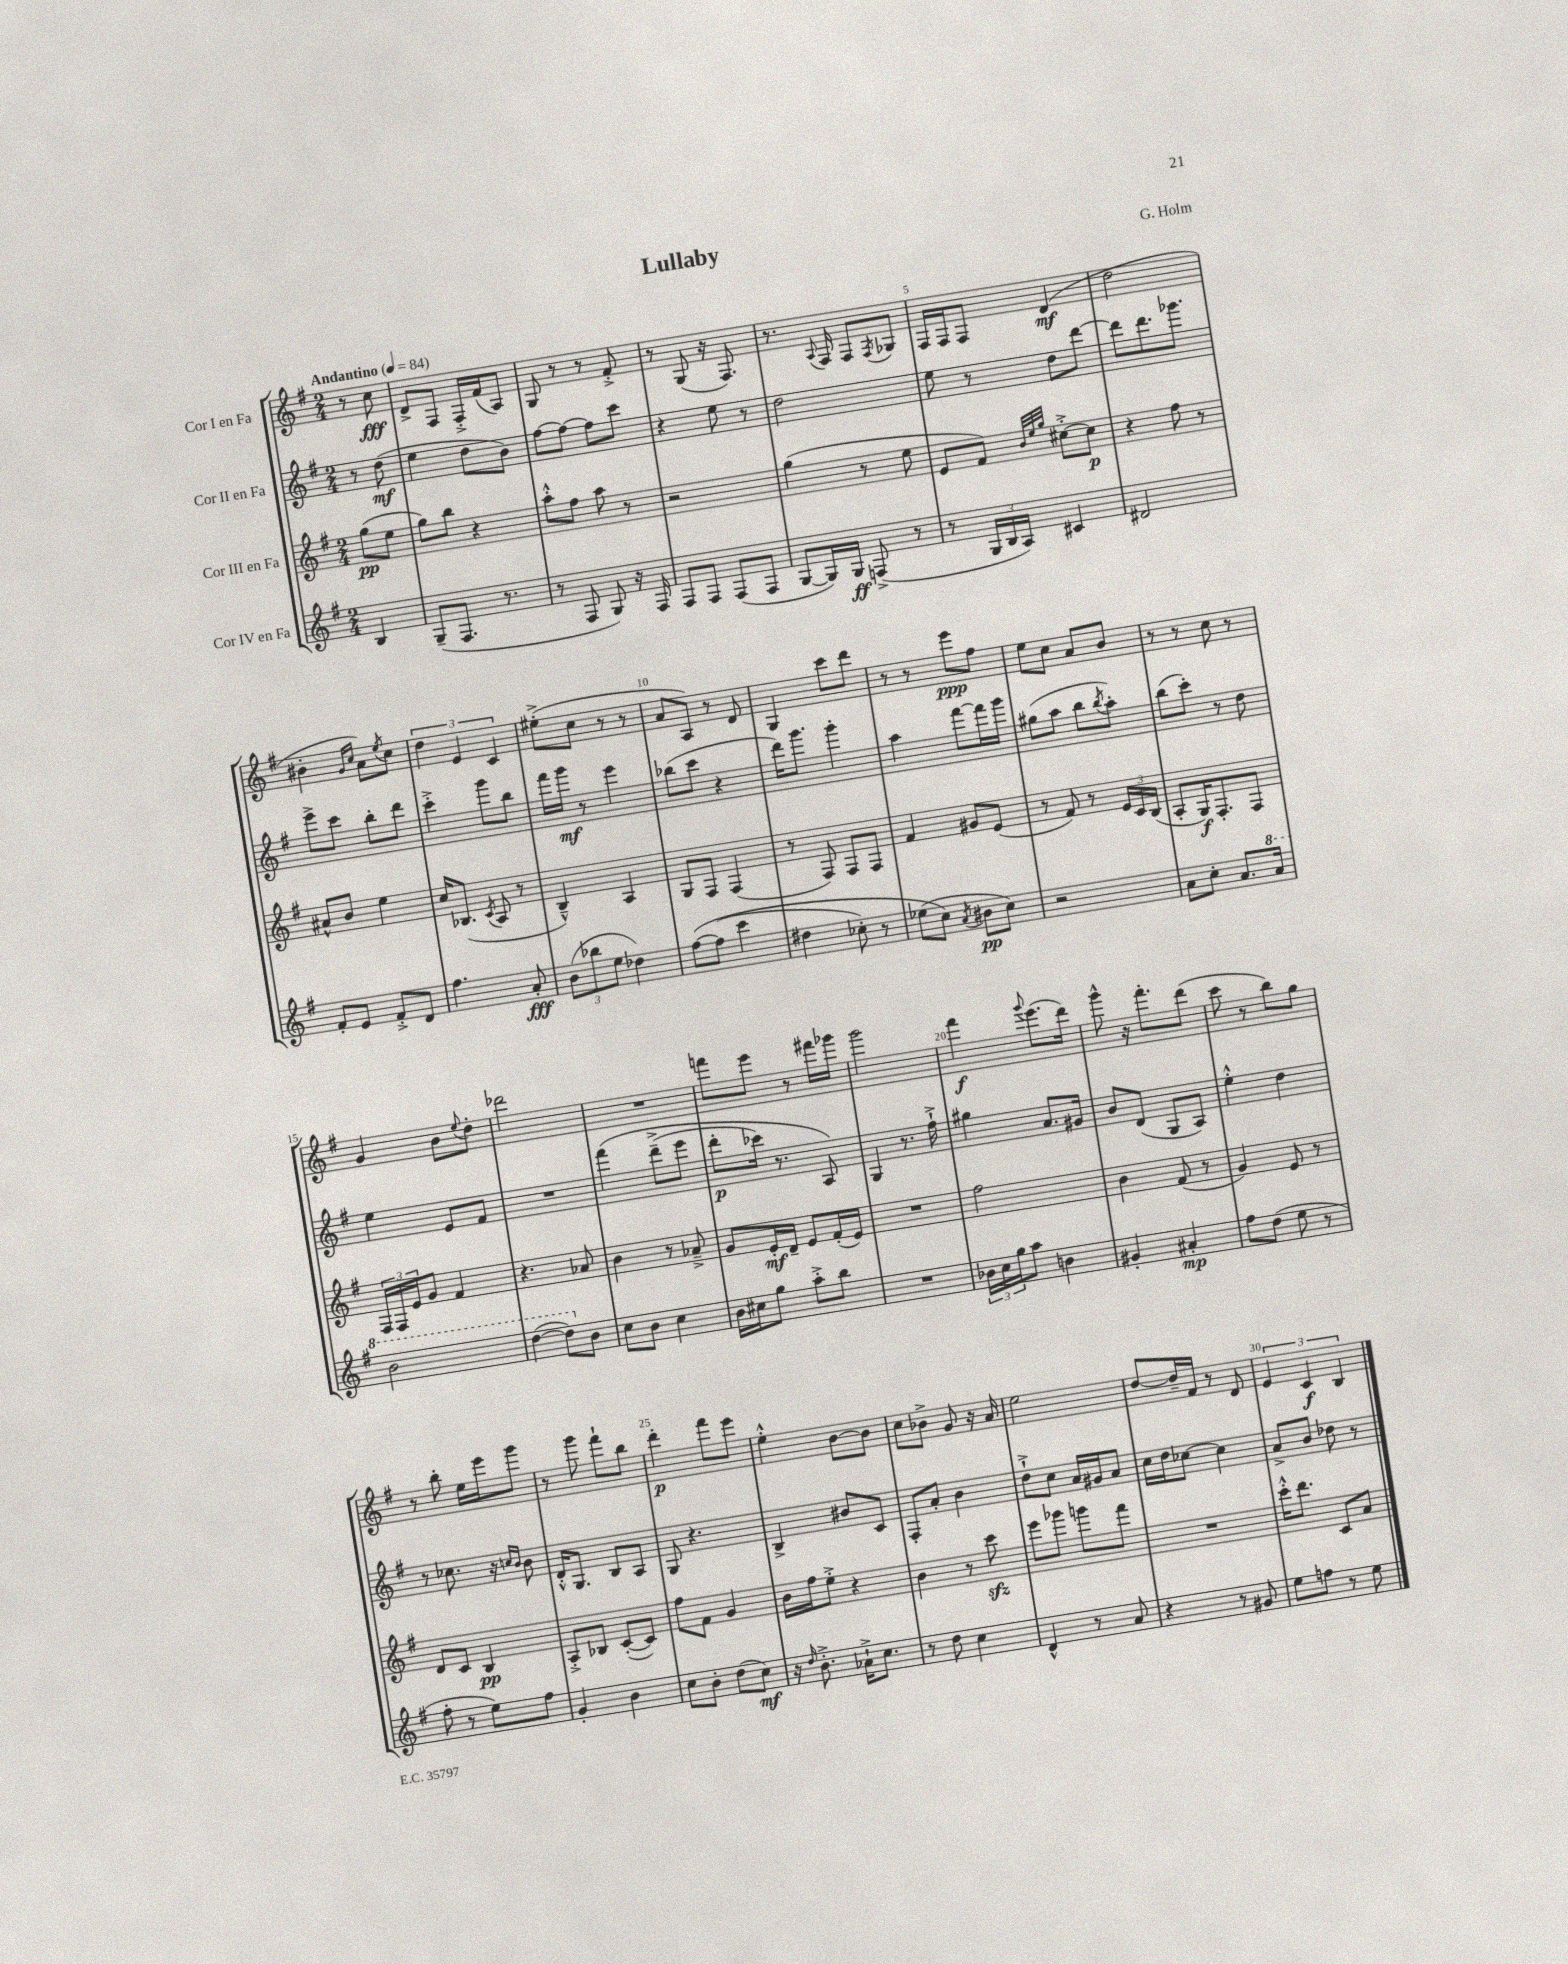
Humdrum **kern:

**kern	**dynam	**kern	**dynam	**kern	**dynam	**kern	**dynam
*part4	*part4	*part3	*part3	*part2	*part2	*part1	*part1
*staff4	*staff4	*staff3	*staff3	*staff2	*staff2	*staff1	*staff1
*I"Cor IV en Fa	*	*I"Cor III en Fa	*	*I"Cor II en Fa	*	*I"Cor I en Fa	*
*clefG2	*	*clefG2	*	*clefG2	*	*clefG2	*
*k[f#]	*	*k[f#]	*	*k[f#]	*	*k[f#]	*
*M2/4	*	*M2/4	*	*M2/4	*	*M2/4	*
*MM84	*	*MM84	*	*MM84	*	*MM84	*
=	=	=	=	=	=	=	=
!	!	!	!	!	!	!LO:TX:a:B:t=Andantino	!
4B/	.	(8gg\L	pp	8r	.	8r	.
.	.	8ee\J	.	(8dd\	mf	8cc\	fff
=1	=1	=1	=1	=1	=1	=1	=1
(8G~/L	.	8gg\L)	.	4ee\	.	8d^/L	.
8.F#/J	.	8bb\J	.	.	.	8F#/J	.
.	.	4r	.	8dd\L	.	16F#'^/LL	.
8.r	.	.	.	.	.	(16f#/J	.
.	.	.	.	8b\J)	.	8A/J)	.
=2	=2	=2	=2	=2	=2	=2	=2
8r	.	8aa'^^\L	.	[8ff#\L	.	8G/	.
8F#/	.	8ff#\J	.	8ff#\J_	.	8r	.
8G/)	.	8aa\	.	8ff#\L]	.	8r	.
16r	.	8r	.	8ccc\J	.	8f#'^/	.
16F#/	.	.	.	.	.	.	.
=3	=3	=3	=3	=3	=3	=3	=3
8F#/L	.	2r	.	4r	.	8r	.
8F#/J	.	.	.	.	.	(8G/	.
(8F#/L	.	.	.	8ee\	.	16r	.
.	.	.	.	.	.	8.F#/)	.
8F#/J	.	.	.	8r	.	.	.
=4	=4	=4	=4	=4	=4	=4	=4
[8G/L	.	(4gg\	.	2dd\	.	8.r	.
16G/L])	.	.	.	.	.	.	.
.	.	.	.	.	.	8qqA/	.
16G/JJ	ff	.	.	.	.	16F#/	.
(8Fn^/	.	8r	.	.	.	8F#/L	.
.	.	.	.	.	.	8qF#/	.
8r	.	8ee\	.	.	.	8G-X/J	.
=5	=5	=5	=5	=5	=5	=5	=5
8r	.	8e/L	.	8ee\	.	16F#/LL	.
.	.	.	.	.	.	16F#/J	.
24G/LL	.	8f#/J)	.	8r	.	8F#/J	.
24B/	.	.	.	.	.	.	.
24A/JJ)	.	.	.	.	.	.	.
.	.	32qqb/LLL	.	.	.	.	.
.	.	32qqee/	.	.	.	.	.
.	.	32qqgg/JJJ	.	.	.	.	.
4c#X/	.	[8cc#X'^\L	.	8dd\L	.	(4d/	mf
.	.	8cc#\J]	p	[8ddd\J	.	.	.
=6	=6	=6	=6	=6	=6	=6	=6
2d#X/	.	4r	.	8ddd\L]	.	2dd\	.
.	.	.	.	8.ddd\	.	.	.
.	.	8ff#\	.	.	.	.	.
.	.	.	.	8.ggg-X\J	.	.	.
.	.	8r	.	.	.	.	.
!!LO:LB:g=z
=7	=7	=7	=7	=7	=7	=7	=7
8f#'/L	.	8a#X^^/L	.	8eee^\L	.	4b#X'\	.
8e/J	.	8b/J	.	8ccc\J	.	.	.
.	.	.	.	.	.	16qqg/LL	.
.	.	.	.	.	.	16qqcc/JJ	.
8f#'^/L	.	4ee\	.	8bb'\L	.	8a\L)	.
.	.	.	.	.	.	8qee/	.
8d/J	.	.	.	8ddd\J	.	8cc\J	.
=8	=8	=8	=8	=8	=8	=8	=8
4.ff#\	.	16cc/KL	.	4ccc'^\	.	6dd\	.
.	.	(8.B-X/J	.	.	.	.	.
.	.	.	.	.	.	6e/	.
.	.	8qc/	.	.	.	.	.
.	.	8A/	.	8ggg\L	.	.	.
.	.	.	.	.	.	6c/	.
8a'/	fff	8r	.	8bb\J	.	.	.
=9	=9	=9	=9	=9	=9	=9	=9
(12b\L	.	4B~^^/)	.	16fff#\LL	.	(8ee#X'^\L	.
.	.	.	.	16ggg\JJ	mf	.	.
12bb-X\	.	.	.	.	.	.	.
.	.	.	.	8r	.	8cc\J	.
12ee\J	.	.	.	.	.	.	.
4dd-X\)	.	4A/	.	4eee\	.	8r	.
.	.	.	.	.	.	8r	.
=10	=10	=10	=10	=10	=10	=10	=10
([8ff#\L	.	8G/L	.	(8bb-X\L	.	8a/L	.
(8ff#\J]	.	8F#/J	.	8ccc\J	.	8A/J)	.
4ccc\	.	(4F#/	.	4r	.	8r	.
.	.	.	.	.	.	8d/	.
=11	=11	=11	=11	=11	=11	=11	=11
4dd#X\	.	8r	.	16ddd\KL)	.	4G/	.
.	.	.	.	8.ggg\J	.	.	.
.	.	8F#/)	.	.	.	.	.
8cc-X'\)	.	8F#/L	.	4ggg'\	.	8ccc\L	.
8r	.	8F#/J	.	.	.	8ddd\J	.
=12	=12	=12	=12	=12	=12	=12	=12
(8ee-X\L	.	4f#/	.	4aa\	.	8r	.
8cc\J)	.	.	.	.	.	8r	.
8qa/	.	.	.	.	.	.	.
8b#X\L	pp	8g#X/L	.	[8fff#\L	.	8eee\L	ppp
8cc\J)	.	(8e/J	.	16fff#\L]	.	8ff#\J	.
.	.	.	.	16ggg\JJ	.	.	.
=13	=13	=13	=13	=13	=13	=13	=13
2r	.	8r	.	(8gg#X\L	.	8ee\L	.
.	.	8f#/)	.	8aa\J	.	8cc\J	.
.	.	8r	.	8bb\L	.	8a/L	.
.	.	.	.	8qbb/	.	.	.
.	.	24e/LL	.	8aa'\J)	.	8b/J	.
.	.	24c/	.	.	.	.	.
.	.	(24B/JJ	.	.	.	.	.
=14	=14	=14	=14	=14	=14	=14	=14
8a\L	.	8A'/L	.	(8bb\L	.	8r	.
8cc'\J	.	16G/K)	f	8ccc'\J)	.	8r	.
.	.	8.F#'/	.	.	.	.	.
8.a/L	.	.	.	8r	.	8cc\	.
.	.	8F#/J	.	8dd\	.	8r	.
*8va	*	*	*	*	*	*	*
16aa/Jk	.	.	.	.	.	.	.
!!LO:LB:g=z
=15	=15	=15	=15	=15	=15	=15	=15
2bb\	.	24F#/LL	.	4ee\	.	4g/	.
.	.	24F#/	.	.	.	.	.
.	.	24e/J	.	.	.	.	.
.	.	8g/J	.	.	.	.	.
.	.	4f#/	.	8e/L	.	8b\L	.
.	.	.	.	.	.	8qqee/	.
.	.	.	.	8f#/J	.	8dd'\J	.
=16	=16	=16	=16	=16	=16	=16	=16
([4ddd\	.	4.r	.	2r	.	2ddd-X\	.
8ddd\L])	.	.	.	.	.	.	.
*X8va	*	*	*	*	*	*	*
8b\J	.	8a-X/	.	.	.	.	.
=17	=17	=17	=17	=17	=17	=17	=17
8cc\L	.	4b\	.	(4fff#\	.	2r	.
8b\J	.	.	.	.	.	.	.
4cc\	.	8r	.	(8ddd~^\L	.	.	.
.	.	8a-X~^/	.	8eee\J	.	.	.
=18	=18	=18	=18	=18	=18	=18	=18
16b\LL	.	8g/L	.	8ddd'\L	p	8fffn\L	.
16cc#X\J	.	.	.	.	.	.	.
8gg\J	.	16e'/L	mf	16ccc-X\Jk)	.	8eee\J	.
.	.	16d~/JJ	.	8.r	.	.	.
8aa'^\L	.	8e/L	.	.	.	8r	.
8bb\J	.	(16f#'/L	.	8A/)	.	16fff#X\LL	.
.	.	16e/JJ)	.	.	.	16ggg-X\JJ	.
=19	=19	=19	=19	=19	=19	=19	=19
2r	.	2r	.	4G/	.	2ggg\	.
.	.	.	.	8.r	.	.	.
.	.	.	.	16ff#`^\	.	.	.
=20	=20	=20	=20	=20	=20	=20	=20
24b-X\LL	.	2ff#\	.	4gg#X\	.	4fff#\	f
24cc\	.	.	.	.	.	.	.
24gg\J	.	.	.	.	.	.	.
8aa\J	.	.	.	.	.	.	.
.	.	.	.	.	.	8qqggg/	.
4bn\	.	.	.	8.a/L	.	(8.eee\L	.
.	.	.	.	16g#X/Jk	.	16ddd\Jk)	.
=21	=21	=21	=21	=21	=21	=21	=21
4g#X'/	.	4b\	.	8b/L	.	8ggg^^\	.
.	.	.	.	(8d/J	.	16r	.
.	.	.	.	.	.	8.fff#'\L	.
4a#X'/	mp	(8f#/	.	8G/L	.	.	.
.	.	8r	.	8A/J)	.	(8ddd\J	.
=22	=22	=22	=22	=22	=22	=22	=22
8ff#\L	.	4g/)	.	4ee'^^\	.	8ccc\	.
(8dd\J	.	.	.	.	.	8r	.
8ee\	.	8e/	.	4dd\	.	8bb\L)	.
8r	.	8r	.	.	.	8gg\J	.
!!LO:LB:g=z
=23	=23	=23	=23	=23	=23	=23	=23
8ff#'\	.	8d/L	.	8r	.	8r	.
8r	.	8c/J	.	8.cc-X\	.	8bb'\	.
8ee\L)	.	4B/	pp	.	.	16ee\LL	.
.	.	.	.	16r	.	16eee\J	.
.	.	.	.	16qqccn/LL	.	.	.
.	.	.	.	16qqb/JJ	.	.	.
8ff#\J	.	.	.	8b\	.	8ggg\J	.
=24	=24	=24	=24	=24	=24	=24	=24
4g'/	.	8A'^/L	.	16d'^^/KL	.	8r	.
.	.	.	.	8.G/J	.	.	.
.	.	8B-X/J	.	.	.	8ggg\	.
4b\	.	([8c'/L	.	8B/L	.	8fff#`\L	.
.	.	8c/J])	.	8A/J	.	8bb\J	.
=25	=25	=25	=25	=25	=25	=25	=25
8cc\L	.	8ff#\L	.	8G/	.	4ddd'\	p
8b'\J	.	8f#\J	.	4.r	.	.	.
(8dd\L	.	4g/	.	.	.	8fff#\L	.
8cc\J)	mf	.	.	.	.	8eee\J	.
=26	=26	=26	=26	=26	=26	=26	=26
16r	.	16b\LL	.	4B^/	.	4ee'^^\	.
16qqdd/	.	.	.	.	.	.	.
8.b'^\	.	16ff#\J	.	.	.	.	.
.	.	8ee'^\J	.	.	.	.	.
16a-X`^\KL	.	4r	.	8b#X/L	.	[8b\L	.
8.cc\J	.	.	.	.	.	.	.
.	.	.	.	8c/J	.	8b\J]	.
=27	=27	=27	=27	=27	=27	=27	=27
8r	.	4b\	.	8F#'/L	.	8cc\L	.
8dd\	.	.	.	8a'/J	.	8b-X^\J	.
4cc\	.	8r	.	4b\	.	8g/	.
.	.	8ccczz\	.	.	.	16r	.
.	.	.	.	.	.	16a/	.
=28	=28	=28	=28	=28	=28	=28	=28
4d^^/	.	8eee\L	.	8dd`^\L	.	2ee\	.
.	.	8ggg-X\J	.	8cc\J	.	.	.
8r	.	8gggn\L	.	16a/LL	.	.	.
.	.	.	.	16g#X/J	.	.	.
8a/	.	8fff#\J	.	8a/J	.	.	.
=29	=29	=29	=29	=29	=29	=29	=29
4r	.	2r	.	16cc\LL	.	[8dd/L	.
.	.	.	.	16dd\J	.	.	.
.	.	.	.	[8cc-X\J	.	16dd~/L]	.
.	.	.	.	.	.	16f#/JJ	.
8r	.	.	.	4cc-\]	.	8r	.
8g#X/	.	.	.	.	.	8d/	.
=30	=30	=30	=30	=30	=30	=30	=30
8ee\L	.	16ccc'^^\KL	.	8a^/L	.	6e/	.
.	.	8.ddd\J	.	.	.	.	.
8ffn\J	.	.	.	8b/J	.	.	.
.	.	.	.	.	.	6c/	f
8r	.	8c/L	.	8dd-X\	.	.	.
.	.	.	.	.	.	6B/	.
8ee\	.	8a/J	.	8r	.	.	.
==	==	==	==	==	==	==	==
*-	*-	*-	*-	*-	*-	*-	*-
